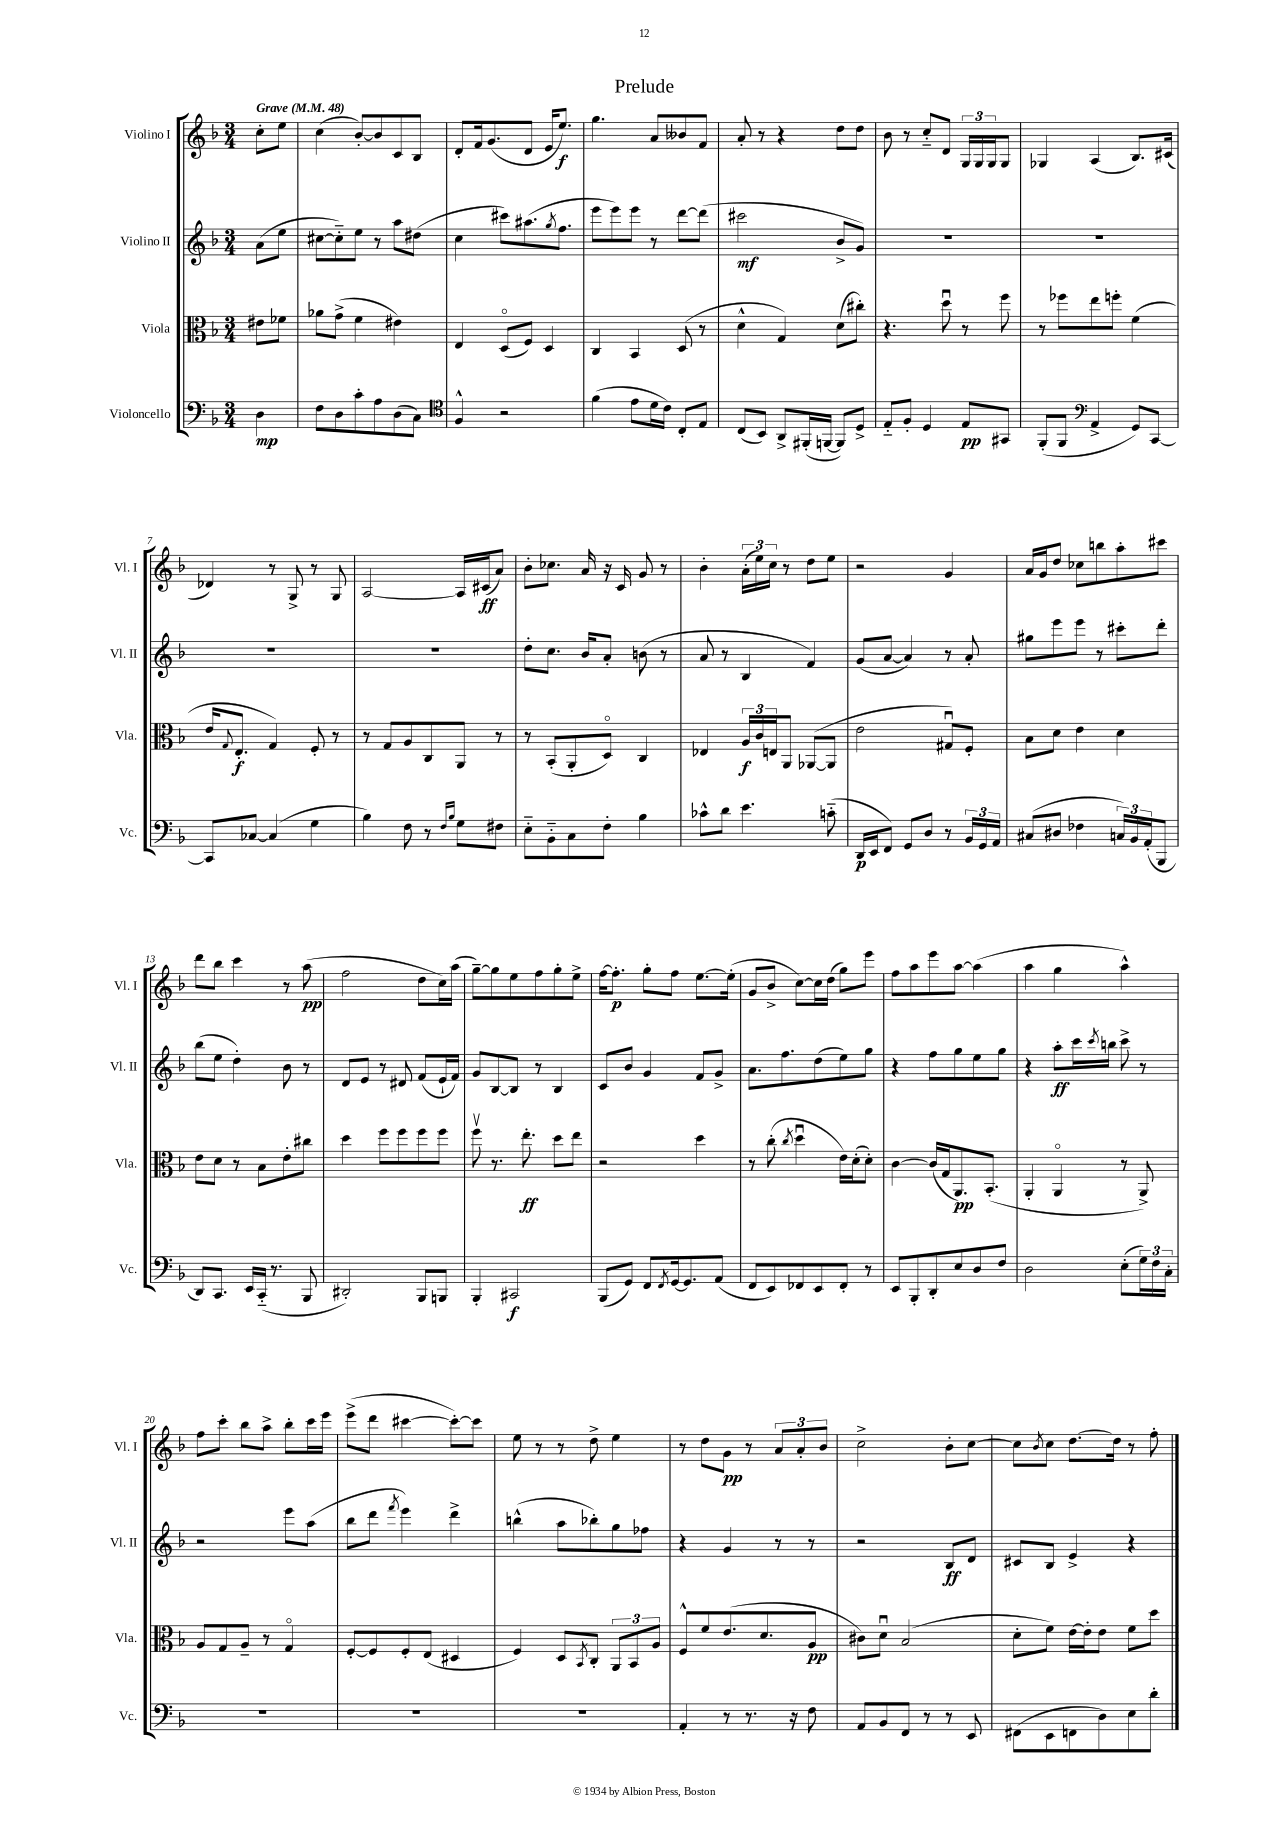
\header { title = "Prelude" }
<<
\new StaffGroup <<
\new Staff = "s0" \with { instrumentName = "Violino I" shortInstrumentName = "Vl. I" } {
    \clef treble \key f \major \numericTimeSignature \time 3/4 \partial 4 \tempo "Grave" 4 = 48
    c''8-. e''8 |
    c''4( bes'8~-.) bes'8 c'8 bes8 |
    d'8-. f'16 g'8.( d'8 e'16 e''8.\f) |
    g''4. a'8 beses'8 f'8 |
    a'8-. r8 r4 d''8 d''8 |
    bes'8 r8 c''8-_ d'8 \tuplet 3/2 { g16 g16 g16 } g8 |
    ges4 a4( bes8.) cis'16( |
    des'4) r8 g8-> r8 g8 |
    a2~ a16 cis'16\ff( a'8) |
    bes'8-. ces''8. a'16 r16 c'16 g'8 r8 |
    bes'4-. \tuplet 3/2 { a'16-.( e''16) c''16 } r8 d''8 e''8 |
    r2 g'4 |
    a'16 g'16 d''8 ces''8 b''8 a''8-. cis'''8 |
    d'''8 bes''8 c'''4 r8 a''8\pp( |
    f''2 d''8 c''16) a''16( |
    g''8~--) g''8 e''8 f''8 g''8-. e''8-> |
    f''16~ f''8.-.\p g''8-. f''8 e''8.~ e''16-.( |
    g'8 bes'8-> c''8~) c''16 d''16( g''8) e'''8 |
    f''8 a''8 e'''8 a''8~ a''4( |
    a''4 g''4 a''4-^) |
    f''8 c'''8-. bes''8 a''8-> bes''8-. c'''16 e'''16 |
    e'''8->( d'''8 cis'''4~ cis'''8~-.) cis'''8 |
    e''8 r8 r8 d''8-> e''4 |
    r8 d''8 g'8\pp r8 \tuplet 3/2 { a'8 a'8-. bes'8 } |
    c''2-> bes'8-. c''8~ |
    c''8 \acciaccatura { bes'8 } c''8 d''8.~ d''16 r8 f''8-. \bar "|." |
}
\new Staff = "s1" \with { instrumentName = "Violino II" shortInstrumentName = "Vl. II" } {
    \clef treble \key f \major \numericTimeSignature \time 3/4 \partial 4
    a'8( e''8 |
    cis''8~ cis''8-_) e''8 r8 a''8 dis''8( |
    c''4 cis'''8) ais''8.( \acciaccatura { g''8 } f''8. |
    e'''8 e'''8) e'''8 r8 d'''8~ d'''8( |
    cis'''2\mf bes'8-> g'8) |
    R2. |
    R2. |
    R2. |
    R2. |
    d''8-. c''8. bes'16 a'8-. b'8( r8 |
    a'8 r8 bes4 f'4) |
    g'8( a'8~ a'4) r8 a'8-. |
    gis''8 e'''8 e'''8 r8 cis'''8-. d'''8-. |
    bes''8( e''8 d''4-.) bes'8 r8 |
    d'8 e'8 r8 dis'8 f'8( e'16-! f'16) |
    g'8 bes8~ bes8 r8 bes4 |
    c'8 bes'8 g'4 f'8 g'8-> |
    a'8. f''8. d''8( e''8) g''8 |
    r4 f''8 g''8 e''8 g''8 |
    r4 a''8-.\ff c'''16 \acciaccatura { c'''8 } b''16 c'''8-> r8 |
    r2 e'''8 a''8( |
    bes''8 d'''8 \acciaccatura { f'''8 } e'''4) d'''4-> |
    b''4-^( a''8 bes''8-.) g''8 fes''8 |
    r4 g'4 r8 r8 |
    r2 bes8\ff d'8 |
    cis'8 bes8 e'4-> r4 \bar "|." |
}
\new Staff = "s2" \with { instrumentName = "Viola" shortInstrumentName = "Vla." } {
    \clef alto \key f \major \numericTimeSignature \time 3/4 \partial 4
    eis'8 fes'8 |
    aes'8 g'8->( f'4 eis'4) |
    e4 d8\flageolet( f8) d4 |
    c4 bes,4 d8( r8 |
    d'4-^ g4) d'8( cis''8-.) |
    r4. d''8\downbow r8 f''8 |
    r8 fes''8 e''8 f''8-. f'4( |
    e'16 \appoggiatura { g8 } e8.-.\f g4) f8-. r8 |
    r8 g8 a8 c8 a,8 r8 |
    r8 bes,8-.( a,8-. d8\flageolet) c4 |
    ees4 \tuplet 3/2 { a16\f c'16 e16 } a,8 aes,8~( aes,8 |
    e'2 gis8\downbow) f8-. |
    bes8 d'8 e'4 d'4 |
    e'8 d'8 r8 bes8 e'8-. cis''8 |
    d''4 f''8 f''8 f''8 f''8 |
    f''8\upbow r8. e''8.-.\ff d''8 e''8 |
    r2 d''4 |
    r8 c''8-.( \acciaccatura { c''8 } d''4\downbow e'16) d'16-.( d'8-.) |
    c'4~ c'16( g16 a,8.\pp) bes,8.-.( |
    a,4-. a,4\flageolet r8 a,8->) |
    a8 g8 a8-- r8 g4\flageolet |
    f8~-. f8 f8-. e8( dis4 |
    f4) d8 \acciaccatura { bes,8 } c8-. \tuplet 3/2 { a,8 bes,8 a8 } |
    f8-^ f'8 e'8.( d'8. a8\pp |
    cis'8) d'8\downbow bes2( |
    d'8-. f'8) e'16~ e'16-. e'8 f'8 d''8 \bar "|." |
}
\new Staff = "s3" \with { instrumentName = "Violoncello" shortInstrumentName = "Vc." } {
    \clef bass \key f \major \numericTimeSignature \time 3/4 \partial 4
    d4\mp |
    f8 d8 c'8-. a8 d8( c8) |
    \clef tenor f4-^ r2 |
    f'4( e'8 d'16 c'16) c8-. e8 |
    c8( bes,8) a,8-> fis,16-.( f,16~ f,8) d8-> |
    e8-_ f8-. d4 e8\pp gis,8 |
    f,8-.( f,8 \clef bass a,4-> g,8) c,8~ |
    c,8 ces8~ ces4( g4 |
    bes4) f8 r8 \grace { f16 bes16 } g8 fis8 |
    e8-_ bes,8-_ c8 f8-. bes4 |
    ces'8-^ d'8 e'4. c'8-_( |
    d,16\p e,16 f,8) g,8 d8 r8 \tuplet 3/2 { bes,16 g,16 a,16 } |
    cis8( dis8 fes4 \tuplet 3/2 { c16) bes,16 a,16-.( } bes,,8 |
    d,8) c,8. e,16 c,16-_( r8. bes,,8 |
    dis,2-.) bes,,8 b,,8 |
    bes,,4-. cis,2\f |
    bes,,8( g,8) f,8 \acciaccatura { f,8 } g,16~ g,8. a,8( |
    f,8 e,8) fes,8 e,8 fes,8-. r8 |
    e,8 bes,,8-. d,8-. e8 d8 f8 |
    d2 e8-.( \tuplet 3/2 { g16) f16 c16-. } |
    R2. |
    R2. |
    R2. |
    a,4-. r8 r8. r16 f8 |
    a,8 bes,8 f,8 r8 r8 e,8 |
    fis,8( e,8 f,8 d8) e8 d'8-. \bar "|." |
}
>>
>>
